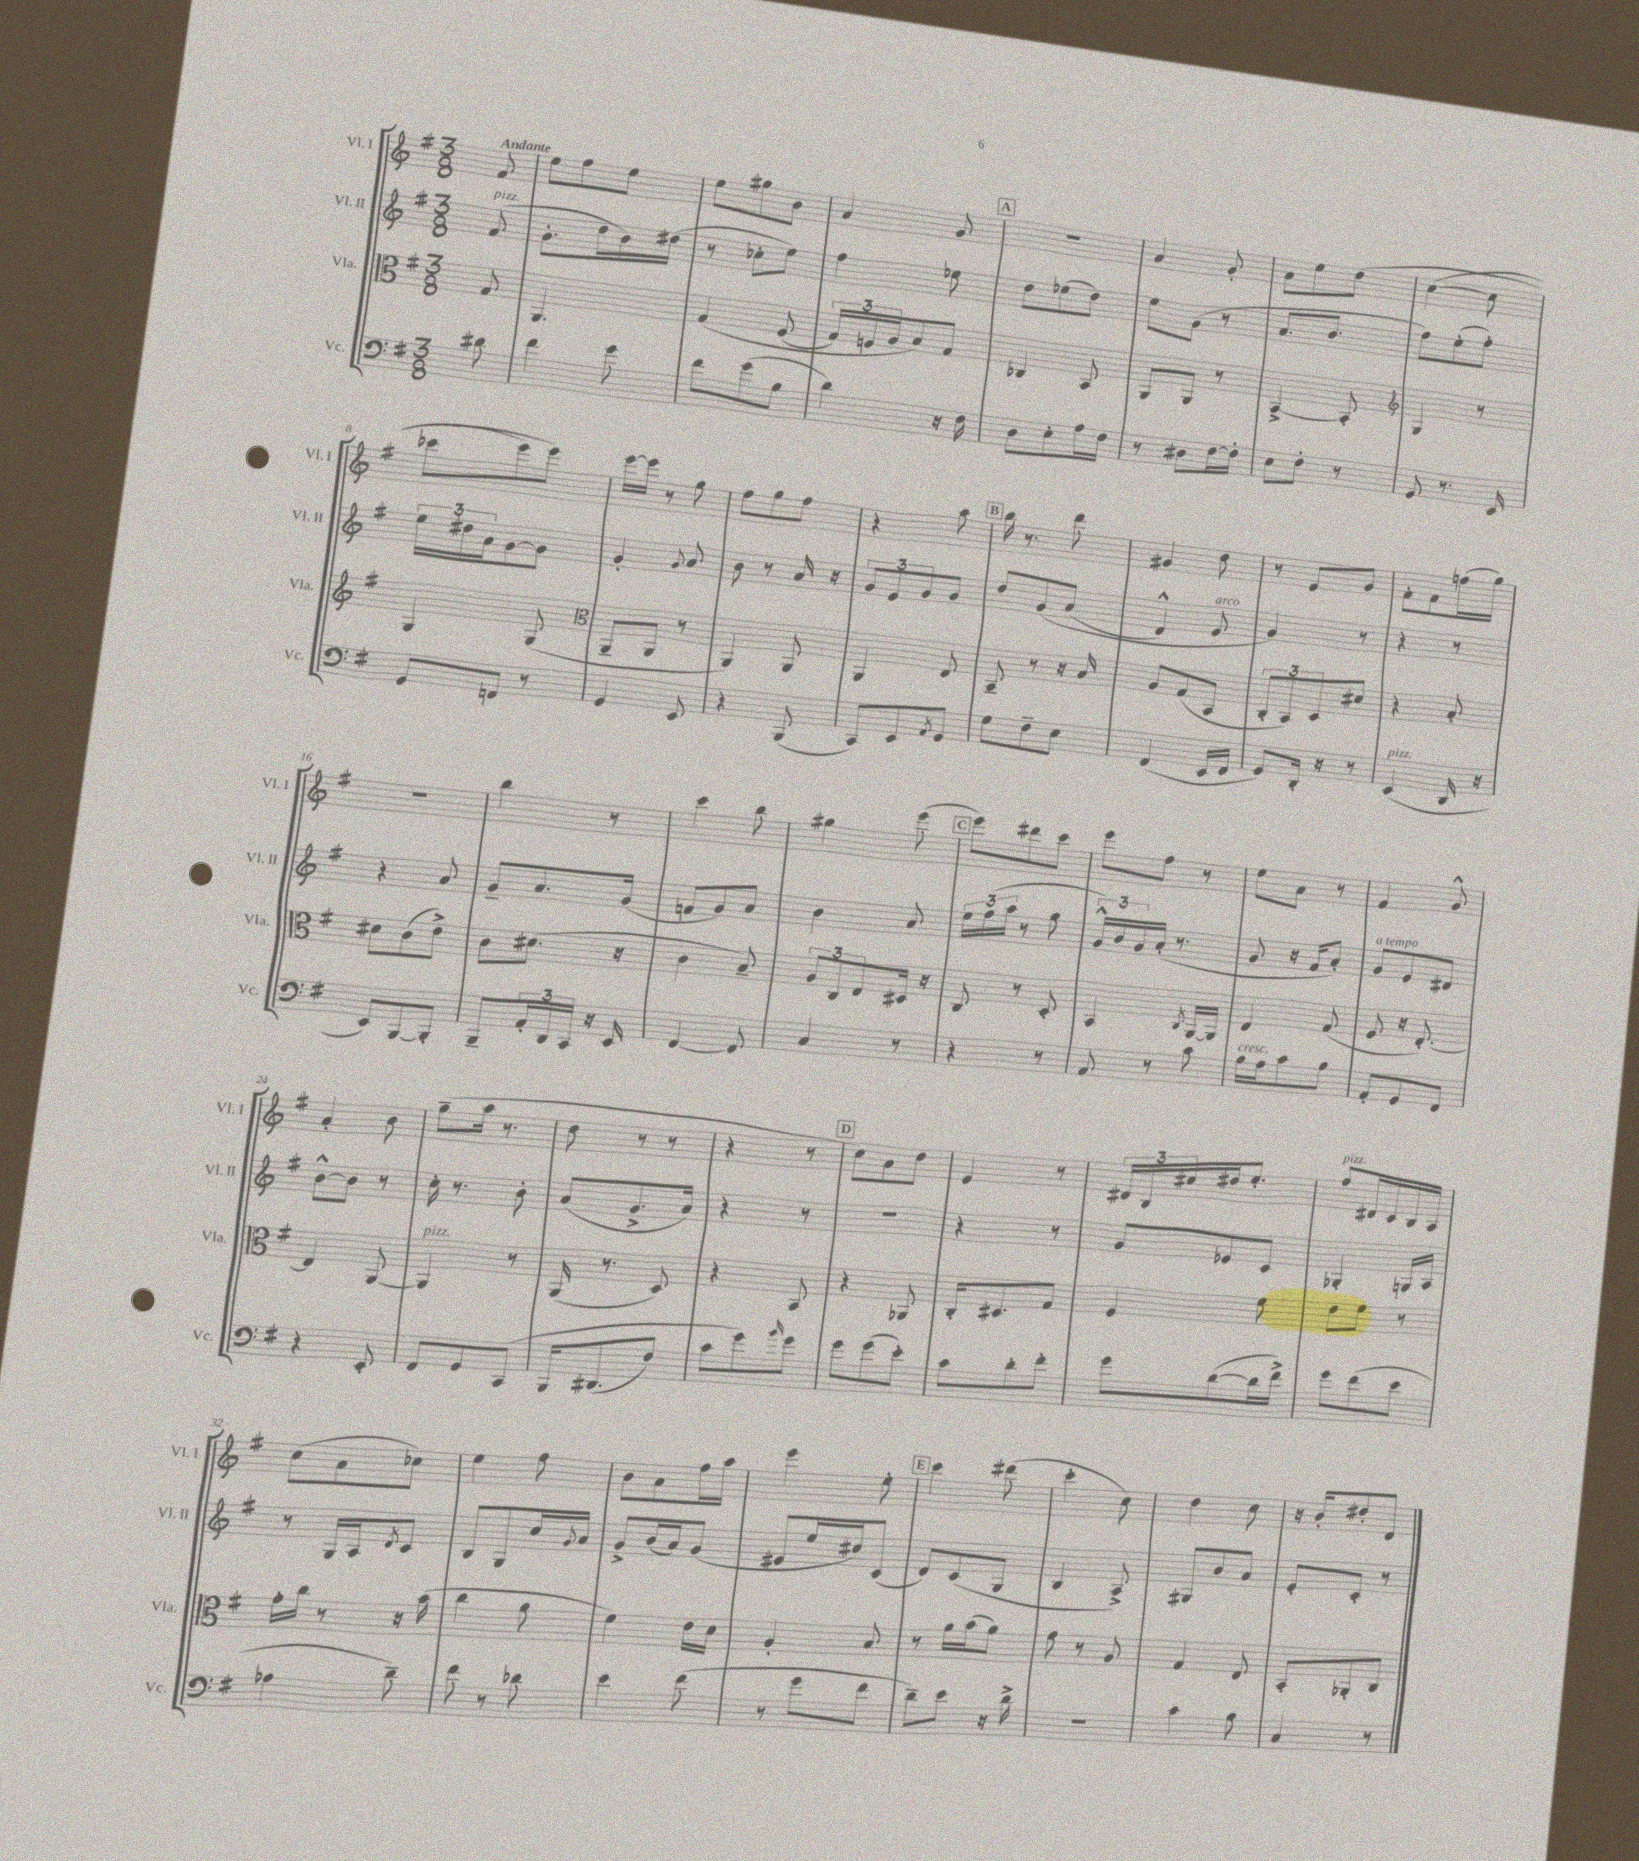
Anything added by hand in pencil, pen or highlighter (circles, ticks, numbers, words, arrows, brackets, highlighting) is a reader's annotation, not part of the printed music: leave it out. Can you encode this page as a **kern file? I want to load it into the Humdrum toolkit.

**kern	**kern	**kern	**kern
*part4	*part3	*part2	*part1
*staff4	*staff3	*staff2	*staff1
*I"Vc.	*I"Vla.	*I"Vl. II	*I"Vl. I
*I'Vc.	*I'Vla.	*I'Vl. II	*I'Vl. I
*clefF4	*clefC3	*clefG2	*clefG2
*k[f#]	*k[f#]	*k[f#]	*k[f#]
*M3/8	*M3/8	*M3/8	*M3/8
=	=	=	=
!	!	!	!LO:TX:a:B:t=Andante
!	!	!LO:TX:a:i:t=pizz.	!
8d#X\	8G/	(8f#/	8f#/
=1	=1	=1	=1
4f#\	4.AA/	8.g'\L	8ee\L
.	.	.	8ff#\
.	.	16dd\L	.
8g\	.	16b\)	8ee\J
.	.	(16dd#X\JJ	.
=2	=2	=2	=2
8f#\L	(4G/	8r	8ee\L
(8g\	.	8cc-X'\L	8gg#X\
8B\J	(8F#/	8ee\J)	8b\J
=3	=3	=3	=3
4d\)	24G/LL)	4ff#\	4a/
.	24Fn/	.	.
.	24A/J	.	.
.	8B/)	.	.
16r	8G/J	8ee-X\	8g/
16F#\	.	.	.
!!LO:REH:place=s1:t=A
=4	=4	=4	=4
8D\L	4C-X/	8dd\L	4.r
8E'\	.	(8ee-X\	.
16A\L	8BB/	8dd\J)	.
16F#\JJ	.	.	.
=5	=5	=5	=5
8r	8AA/L	8ee\L	4a/
8D#X\L	8AA/J	(8g\J	.
[16F#\L	8r	8r	8g'/
16F#'\JJ]	.	.	.
=6	=6	=6	=6
8E\L	[4BB^/	8.a/L	8a\L
8F#'\J	.	.	8ee\
.	.	8.b/J	.
8r	8BB'/]	.	(8dd\J
=7	=7	=7	=7
*	*clefG2	*	*
8GG/	4G/	8ff#\L)	([4cc\
8.r	.	(8ee'\	.
.	8r	8ff#'\J)	8cc\]
16EE/	.	.	.
!!LO:LB:g=z
=8	=8	=8	=8
8GG/L	4G/	24ee\LL	8ccc-X\L
.	.	24dd#X\	.
.	.	24a\J	.
8FFn/J	.	[8g\	8eee\)
8r	(8G/	8g\J]	8eee\J)
=9	=9	=9	=9
*	*clefC3	*	*
4GG/	8AA~/L	4g'/	[16eee\LL
.	.	.	16eee\JJ]
.	8AA/J	.	8r
.	.	8qqg/	.
8EE/	8r	8a/	8gg\
=10	=10	=10	=10
4r	4AA/)	8b\	8ff#\L
.	.	8r	8gg\
(8BBB/	8AA/	16a/	8ff#\J
.	.	16r	.
=11	=11	=11	=11
8CC/L)	4AA/	12g/L	4r
.	.	12e/	.
8EE/	.	.	.
.	.	12g/	.
8qAA/	.	.	.
8GG/J	8E/	8g/J	8aa\
!!LO:REH:place=s1:t=B
=12	=12	=12	=12
8G\L	8BB~/	8dd/L	16bb\
.	.	.	8.r
8F#~\	8r	(8g/	.
8E\J	16r	(8a/J	8ddd\
.	16B/	.	.
=13	=13	=13	=13
(4FF#/	8A/L	4d^^/)	4g#X/
.	(8G/	.	.
!	!	!LO:TX:a:i:t=arco	!
16EE/LL	8BB/J	8e/	8dd\
16FF#/JJ	.	.	.
=14	=14	=14	=14
8GG/L)	12C'/L	4g/)	8r
.	12BB/)	.	.
16DD'/Jk	.	.	8e/L
.	12D/	.	.
16r	.	.	.
8r	8d#X/J	8r	8g/J
=15	=15	=15	=15
!LO:TX:a:i:t=pizz.	!	!	!
(4EE/	4r	4r	8f#'\L
.	.	.	8f#\
16DD/	8B'/	8r	(16ffn\L
16r	.	.	16gg\JJ)
!!LO:LB:g=z
=16	=16	=16	=16
8EE/L)	8d#X\L	4r	4.r
[8BBB/	(8c\	.	.
8BBB'/J]	8e^\J)	8a/	.
=17	=17	=17	=17
8BBB~/L	8c\L	8g~/L	4bb\
24AA'/L	(8.d#X\J	8.a/	.
24DD/	.	.	.
24CC/JJ	.	.	.
16r	.	.	8r
16EE/	16r	(16g/Jk	.
=18	=18	=18	=18
[4FF#/	4c\	8fn/L	4ccc\
.	.	8g/)	.
8FF#/]	8B~/)	8a/J	8bb\
=19	=19	=19	=19
4C/	12A/L	4b\	4gg#X\
.	12C/	.	.
.	12E/	.	.
8r	16D#X/Jk	8a/	(8eee\
.	16r	.	.
!!LO:REH:place=s1:t=C
=20	=20	=20	=20
4r	8C/	24ee\LL	8eee\L)
.	.	(24ff#\	.
.	.	24aa\JJ	.
.	8r	8r	8ddd#X\
8r	8D'/	8gg\	8ccc\J
=21	=21	=21	=21
8AA/	4BB/	24g^^/LL)	8eee\L
.	.	24b/	.
.	.	24g/	.
8r	.	(16a'/JJ	8ff#\J
.	.	8.r	.
.	8qC/	.	.
8c\	[16AA/LL	.	8r
.	16AA/JJ]	.	.
=22	=22	=22	=22
!LO:TX:a:i:t=cresc.	!	!	!
16B\LL	4E/	8g/	8ee\L
16A\J	.	.	.
8c\	.	16r	8a\J
.	.	16f#/KL	.
8B\J	(8G/	8a'/J)	8r
=23	=23	=23	=23
!	!	!LO:TX:a:i:t=a tempo	!
8AA'/L	8F#/	8g/L	4f#/
8GG/	16r	8e/	.
.	[8.E'/)	.	.
8FF#/J	.	8d#X/J	8g^^/
!!LO:LB:g=z
=24	=24	=24	=24
4r	4E/]	[8b^^\L	4a'/
.	.	8b\J]	.
8EE'/	[8AA/	8r	8b\
=25	=25	=25	=25
!	!LO:TX:a:i:t=pizz.	!	!
8FF#/L	4AA/]	16cc'\	(8gg~\L
.	.	8.r	.
8GG/	.	.	16aa\Jk
.	.	.	8.r
(8CC/J	8r	8b'\	.
=26	=26	=26	=26
16BBB/KL	(16AA/	(8a/L	8dd\
(8.DD#X/	8.r	.	.
.	.	8.g^/	8r
8F#/J)	8D/)	.	8r
.	.	16a/Jk)	.
=27	=27	=27	=27
8c\L	4r	4r	4r
8g\)	.	.	.
16qqb/	.	.	.
8g\J	8BB/	8r	8r
!!LO:REH:place=s1:t=D
=28	=28	=28	=28
8g\L	4r	4.r	8cc\L)
(8g\	.	.	8a\
8e'\J)	8AA-X/	.	8dd\J
=29	=29	=29	=29
8c\L	16C'/KL	4r	4e/
.	8.D#X/	.	.
8d'\	.	.	.
8f#'\J	8G/J	8r	8r
=30	=30	=30	=30
8g\L	4F#/	8g/L	24d#X/LL
.	.	.	24B/
.	.	.	24cc#X/
([8d\	.	8e-X/	16dd#X/J
.	.	.	8.ee'/J
16d\L]	8f#\	8c/J	.
16f#^\JJ)	.	.	.
=31	=31	=31	=31
!	!	!	!LO:TX:a:i:t=pizz.
8g\L	8e\L	4G-X'/	8ff#/L
(8f#\	8f#\J	.	16d#X/L
.	.	.	16c/
8e\J	8r	16Gn/LL	16B/
.	.	16A/JJ	16A/JJ
!!LO:LB:g=z
=32	=32	=32	=32
4A-X\	16g'\LL	8r	(8cc\L
.	16cc\JJ	.	.
.	8r	16G/LL	8a\
.	.	16A/J	.
.	.	8qd/	.
8d~\)	16r	8c/J	8cc-X\J)
.	(16b\	.	.
=33	=33	=33	=33
8f#\	4cc\	8B/L	4ee\
8r	.	8G/	.
8d-X\	8a\	16cc/L	8ff#\
.	.	8qqg/	.
.	.	16a/JJ	.
=34	=34	=34	=34
4e\	4f#\)	8g^/L	8b\L
.	.	(16b/L	8a\
.	.	16a/J)	.
(8f#\	16e\LL	(8g/J	16ff#\L
.	16d\JJ	.	16aa\JJ
=35	=35	=35	=35
8r	4A'/	8e#X/L	4eee\
8g\L	.	16ee/L	.
.	.	16cc#X/J)	.
8f#\J	8B/	(8c/J	8ee'\
!!LO:REH:place=s1:t=E
=36	=36	=36	=36
8d~\L)	8r	8d/L)	4ccc\
8e\J	16a\LL	(8c/	.
.	(16b\J	.	.
16r	8a\J)	8G/J	(8ddd#X\
16d^\	.	.	.
=37	=37	=37	=37
4.r	8g\	4B/	4ccc'\
.	8r	.	.
.	8A/	8A^/)	8cc\)
=38	=38	=38	=38
4c\	4G/	8G#X/L	4dd\
.	.	8b/	.
8B\	8E/	8a/J	8cc\
=39	=39	=39	=39
4C/	8BB'/L	8e'/L	16r
.	.	.	16b'/KL
.	8AA-X'/	8c'/J	8dd#X'/
8r	8C/J	8r	8d/J
==	==	==	==
*-	*-	*-	*-
